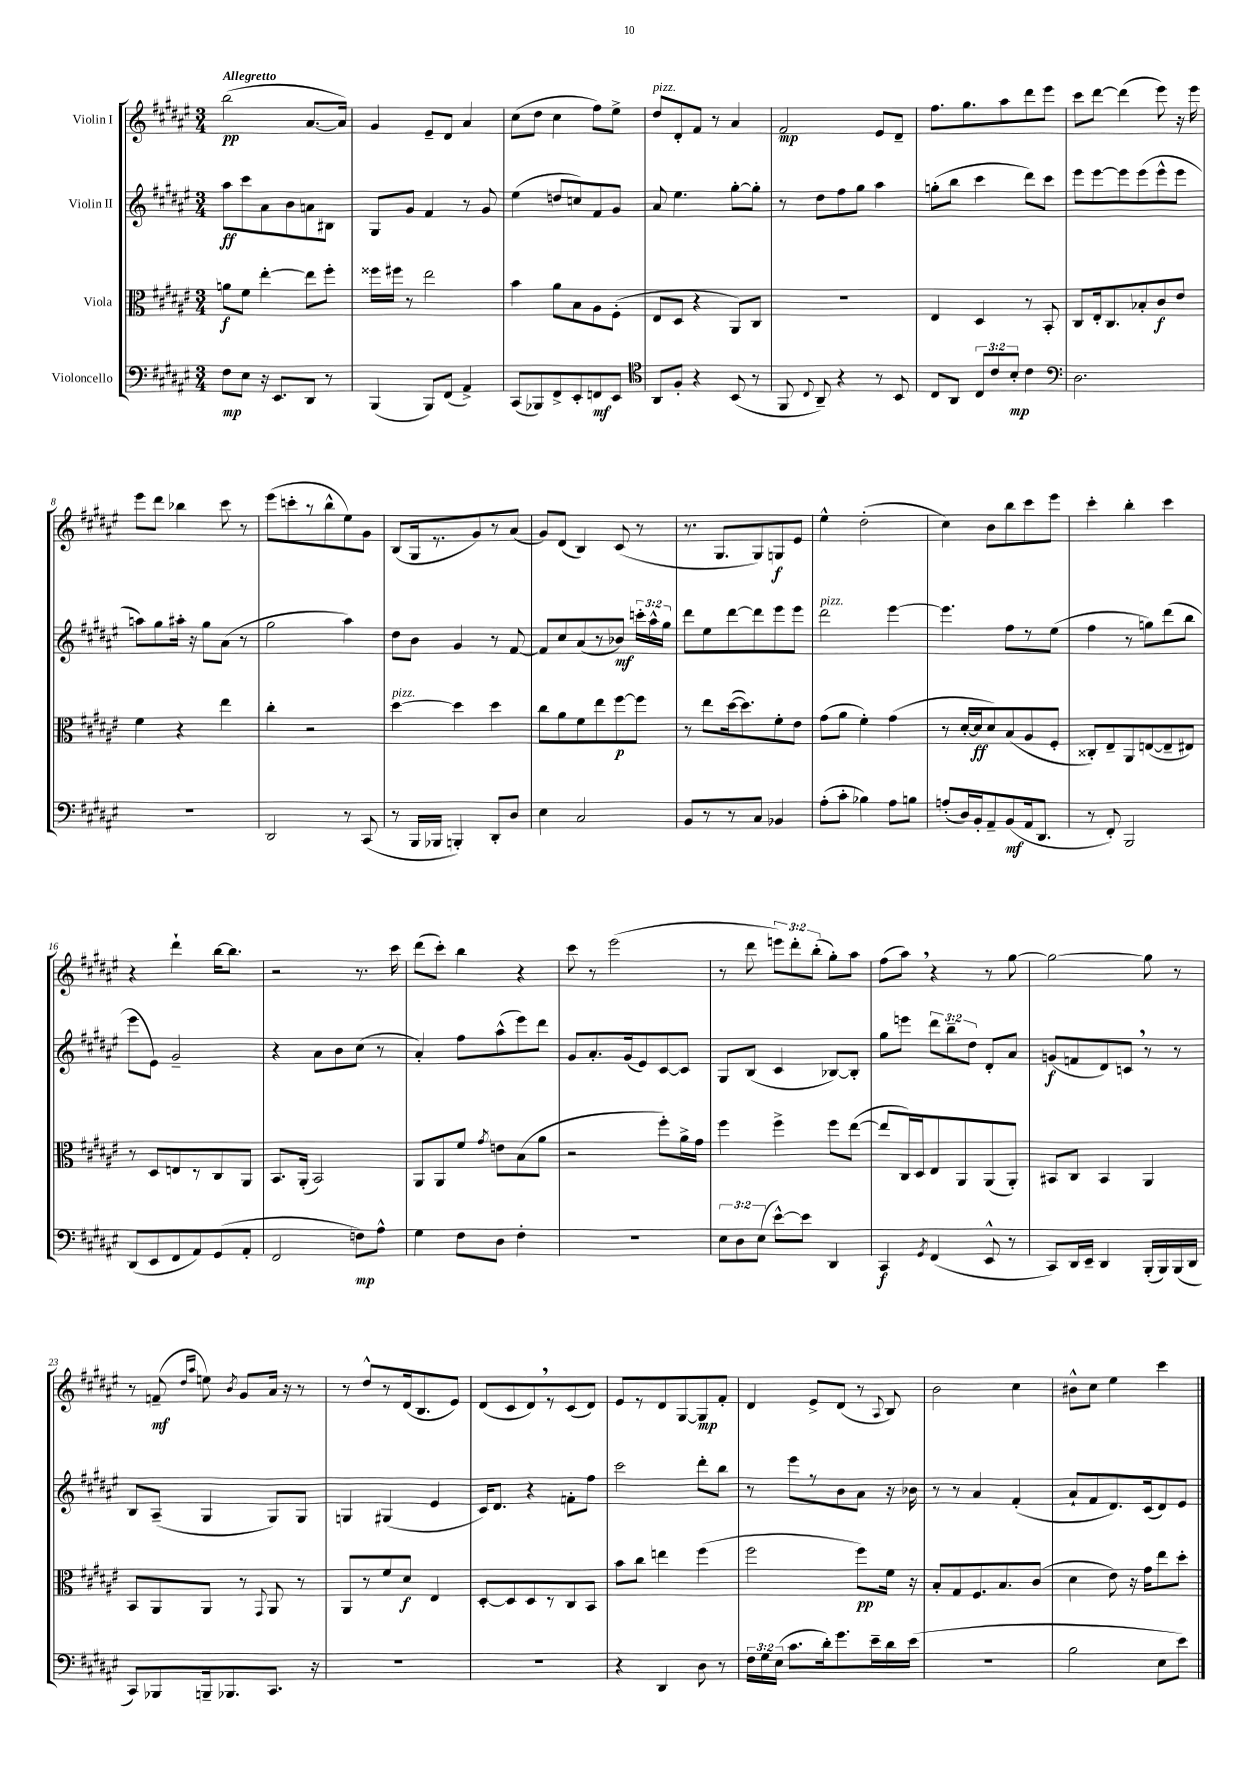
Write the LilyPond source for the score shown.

<<
\new StaffGroup <<
\new Staff = "s0" \with { instrumentName = "Violin I" } {
    \clef treble \key fis \major \numericTimeSignature \time 3/4 \override Staff.TupletNumber.text = #tuplet-number::calc-fraction-text \tempo "Allegretto"
    \autoBeamOff b''2\pp( ais'8.[~ ais'16]) |
    gis'4 eis'8[-- dis'8] ais'4 |
    cis''8[( dis''8] cis''4 fis''8[) eis''8]-> |
    dis''8[^\markup { \italic "pizz." } dis'8-. fis'8] r8 ais'4 |
    fis'2\mp eis'8[ dis'8]-- |
    fis''8.[ gis''8. ais''8 dis'''8 eis'''8] |
    cis'''8[ dis'''8]~ dis'''4( eis'''8) r16 eis'''16 |
    eis'''8[ dis'''8] bes''4 cis'''8 r8 |
    eis'''8[( c'''8-. r8 b''8-^ eis''8) gis'8] |
    b8[( gis16 r8. gis'8) r8 ais'8]( |
    gis'8[) dis'8]( b4) cis'8( r8 |
    r8. gis8.[ gis8) g8\f eis'8] |
    eis''4-^ dis''2-.( |
    cis''4) b'8[ b''8 cis'''8 eis'''8] |
    cis'''4-. b''4-. cis'''4 |
    r4 dis'''4-! b''16[~ b''8.] |
    r2 r8. cis'''16 |
    dis'''8[( cis'''8]-.) b''4 r4 |
    cis'''8 r8 eis'''2( |
    r8 dis'''8 \tuplet 3/2 { e'''8[) dis'''8-. b''8]-.( } gis''8[-.) ais''8] |
    fis''8[( ais''8]) \breathe r4 r8 gis''8~ |
    gis''2~ gis''8 r8 |
    r8 f'8--\mf( \grace { dis''16[ ais''16] } e''8) \acciaccatura { b'8 } gis'8[ ais'16] r16 r8 |
    r8 dis''8[-^ r8 dis'16( b8. eis'8]) |
    dis'8[( cis'8 dis'8) \breathe r8 cis'8( dis'8]) |
    eis'8[ r8 dis'8 gis8~ gis8\mp fis'8]-. |
    dis'4 eis'8[-> dis'8]( r8 \appoggiatura { ais8 } b8) |
    b'2 cis''4 |
    bis'8[-^ cis''8] eis''4 cis'''4 \bar "|." |
}
\new Staff = "s1" \with { instrumentName = "Violin II" } {
    \clef treble \key fis \major \numericTimeSignature \time 3/4 \override Staff.TupletNumber.text = #tuplet-number::calc-fraction-text
    \autoBeamOff ais''8[\ff cis'''8 ais'8 b'8 a'8 bis8] |
    gis8[ gis'8] fis'4 r8 gis'8 |
    eis''4( d''8[ c''8) fis'8 gis'8] |
    ais'8 eis''4. gis''8[~-. gis''8]-. |
    r8 dis''8[ fis''8 gis''8] ais''4 |
    g''8[-.( b''8] cis'''4 dis'''8[) cis'''8] |
    eis'''8[ eis'''8~ eis'''8 eis'''8( eis'''8-^ eis'''8] |
    a''8[) gis''8 ais''16]-. r16 gis''8[ ais'8]( r8 |
    gis''2 ais''4) |
    dis''8[ b'8] gis'4 r8 fis'8~ |
    fis'8[ cis''8 ais'8( r8 bes'8]\mf) \tuplet 3/2 { c'''16[-. ais''16-^ gis''16] } |
    dis'''8[ eis''8 dis'''8~ dis'''8 eis'''8 eis'''8] |
    dis'''2^\markup { \italic "pizz." } eis'''4~ |
    eis'''4. fis''8[ r8 eis''8]( |
    fis''4 r8 g''8[) dis'''8( b''8] |
    eis'''8[ eis'8]) gis'2-- |
    r4 ais'8[ b'8 cis''8]( r8 |
    ais'4-.) fis''8[ ais''8-^( eis'''8) dis'''8] |
    gis'8[ ais'8.-. gis'16( eis'8) cis'8~ cis'8] |
    gis8[ b8]( cis'4 bes8[~) bes8]-. |
    gis''8[ e'''8] \tuplet 3/2 { dis'''8[ b''8-- dis''8] } dis'8[-. ais'8] |
    g'8[\f( f'8 dis'8) c'8] \breathe r8 r8 |
    b8[ ais8]--( gis4 gis8[) gis8] |
    g4 gis4( eis'4 |
    cis'16[) dis'8.] r4 f'8[-. fis''8] |
    cis'''2 dis'''8[-. b''8] |
    r8 eis'''8[ r8 b'8 ais'8] r16 bes'16 |
    r8 r8 ais'4 fis'4-.( |
    ais'8[-! fis'8 dis'8.) cis'16( dis'8) eis'8] \bar "|." |
}
\new Staff = "s2" \with { instrumentName = "Viola" } {
    \clef alto \key fis \major \numericTimeSignature \time 3/4
    \autoBeamOff a'8[\f fis'8] eis''4~-. eis''8[ fis''8]-. |
    fisis''16[ fis''16] r8 eis''2 |
    b'4 ais'8[ b8 ais8 fis8]-.( |
    eis8[ dis8] r4 ais,8[) cis8] |
    R2. |
    eis4 dis4 r8 b,8-. |
    cis8[ eis16-. cis8. bes8-. cis'8\f eis'8] |
    fis'4 r4 eis''4 |
    cis''4-. r2 |
    dis''4~^\markup { \italic "pizz." } dis''4 dis''4 |
    cis''8[ ais'8 fis'8 eis''8 fis''8~\p fis''8] |
    r8 eis''8[ dis''16~( dis''8.) fis'8-. eis'8] |
    gis'8[( ais'8] fis'4-.) gis'4( |
    r8 dis'16[~-. dis'16\ff dis'8) b8( ais8 fis8]-. |
    cisis8[-.) eis8-- ais,8 e8~( e8-- eis8]) |
    r8 dis8[ e8 r8 cis8 ais,8] |
    b,8.[ ais,16]-.( b,2) |
    ais,8[ ais,8 fis'8] \acciaccatura { gis'8 } e'8[ b8( ais'8] |
    r2 fis''8[-.) ais'16-> gis'16] |
    fis''4 fis''4-> fis''8[ eis''8]~( |
    eis''8[ cis16) dis16 eis8 ais,8 ais,8( ais,8]-.) |
    bis,8[ cis8] bis,4 ais,4 |
    b,8[ ais,8 ais,8] r8 \appoggiatura { gis,8 } ais,8 r8 |
    ais,8[ r8 fis'8 dis'8]\f eis4 |
    dis8[~-. dis8 dis8 r8 cis8 b,8] |
    b'8[ cis''8] e''4 fis''4( |
    fis''2 fis''8[\pp) fis'16] r16 |
    b8[-. gis8 fis8. b8. cis'8]( |
    dis'4 eis'8) r16 gis'16[ eis''8 dis''8]-. \bar "|." |
}
\new Staff = "s3" \with { instrumentName = "Violoncello" } {
    \clef bass \key fis \major \numericTimeSignature \time 3/4 \override Staff.TupletNumber.text = #tuplet-number::calc-fraction-text
    \autoBeamOff fis8[\mp eis8] r16 eis,8.[ dis,8] r8 |
    b,,4( b,,8[) fis,8]( ais,4->) |
    cis,8[( bes,,8) fis,8-> eis,8-. f,8\mf eis,8] |
    \clef tenor ais,8[ fis8]-. r4 b,8( r8 |
    fis,8 \appoggiatura { cis8 } ais,8--) r4 r8 b,8 |
    cis8[ ais,8] \tuplet 3/2 { cis8[ cis'8 b8]-.\mp } cis'4 |
    \clef bass dis2. |
    R2. |
    dis,2 r8 cis,8( |
    r8 b,,16[ bes,,16] b,,4-.) dis,8[-. dis8] |
    eis4 cis2 |
    b,8[ r8 r8 cis8] bes,4 |
    ais8[-.( cis'8]-. bes4) ais8[ b8] |
    a8[-.( dis16) b,16-. ais,8-- b,8\mf( ais,16 dis,8.] |
    r8 fis,8-.) b,,2 |
    dis,8[( eis,8 fis,8 ais,8) gis,8( ais,8]-. |
    fis,2 f8[\mp) ais8]-^ |
    gis4 fis8[ dis8] fis4-. |
    R2. |
    \tuplet 3/2 { eis8[ dis8 eis8]( } eis'8[~-^) eis'8] dis,4 |
    cis,4\f \acciaccatura { gis,8 } fis,4( eis,8-^ r8 |
    cis,8[) dis,16 eis,16]-- dis,4 b,,16[-.( b,,16) b,,16( dis,16] |
    cis,8[) bes,,8 b,,16-- bes,,8. cis,8.] r16 |
    R2. |
    R2. |
    r4 dis,4 dis8 r8 |
    \tuplet 3/2 { fis16[ gis16 eis16]( } cis'8.[ dis'16-.) gis'8. eis'16-- dis'16 eis'16]( |
    R2. |
    b2 eis8[ eis'8]) \bar "|." |
}
>>
>>
